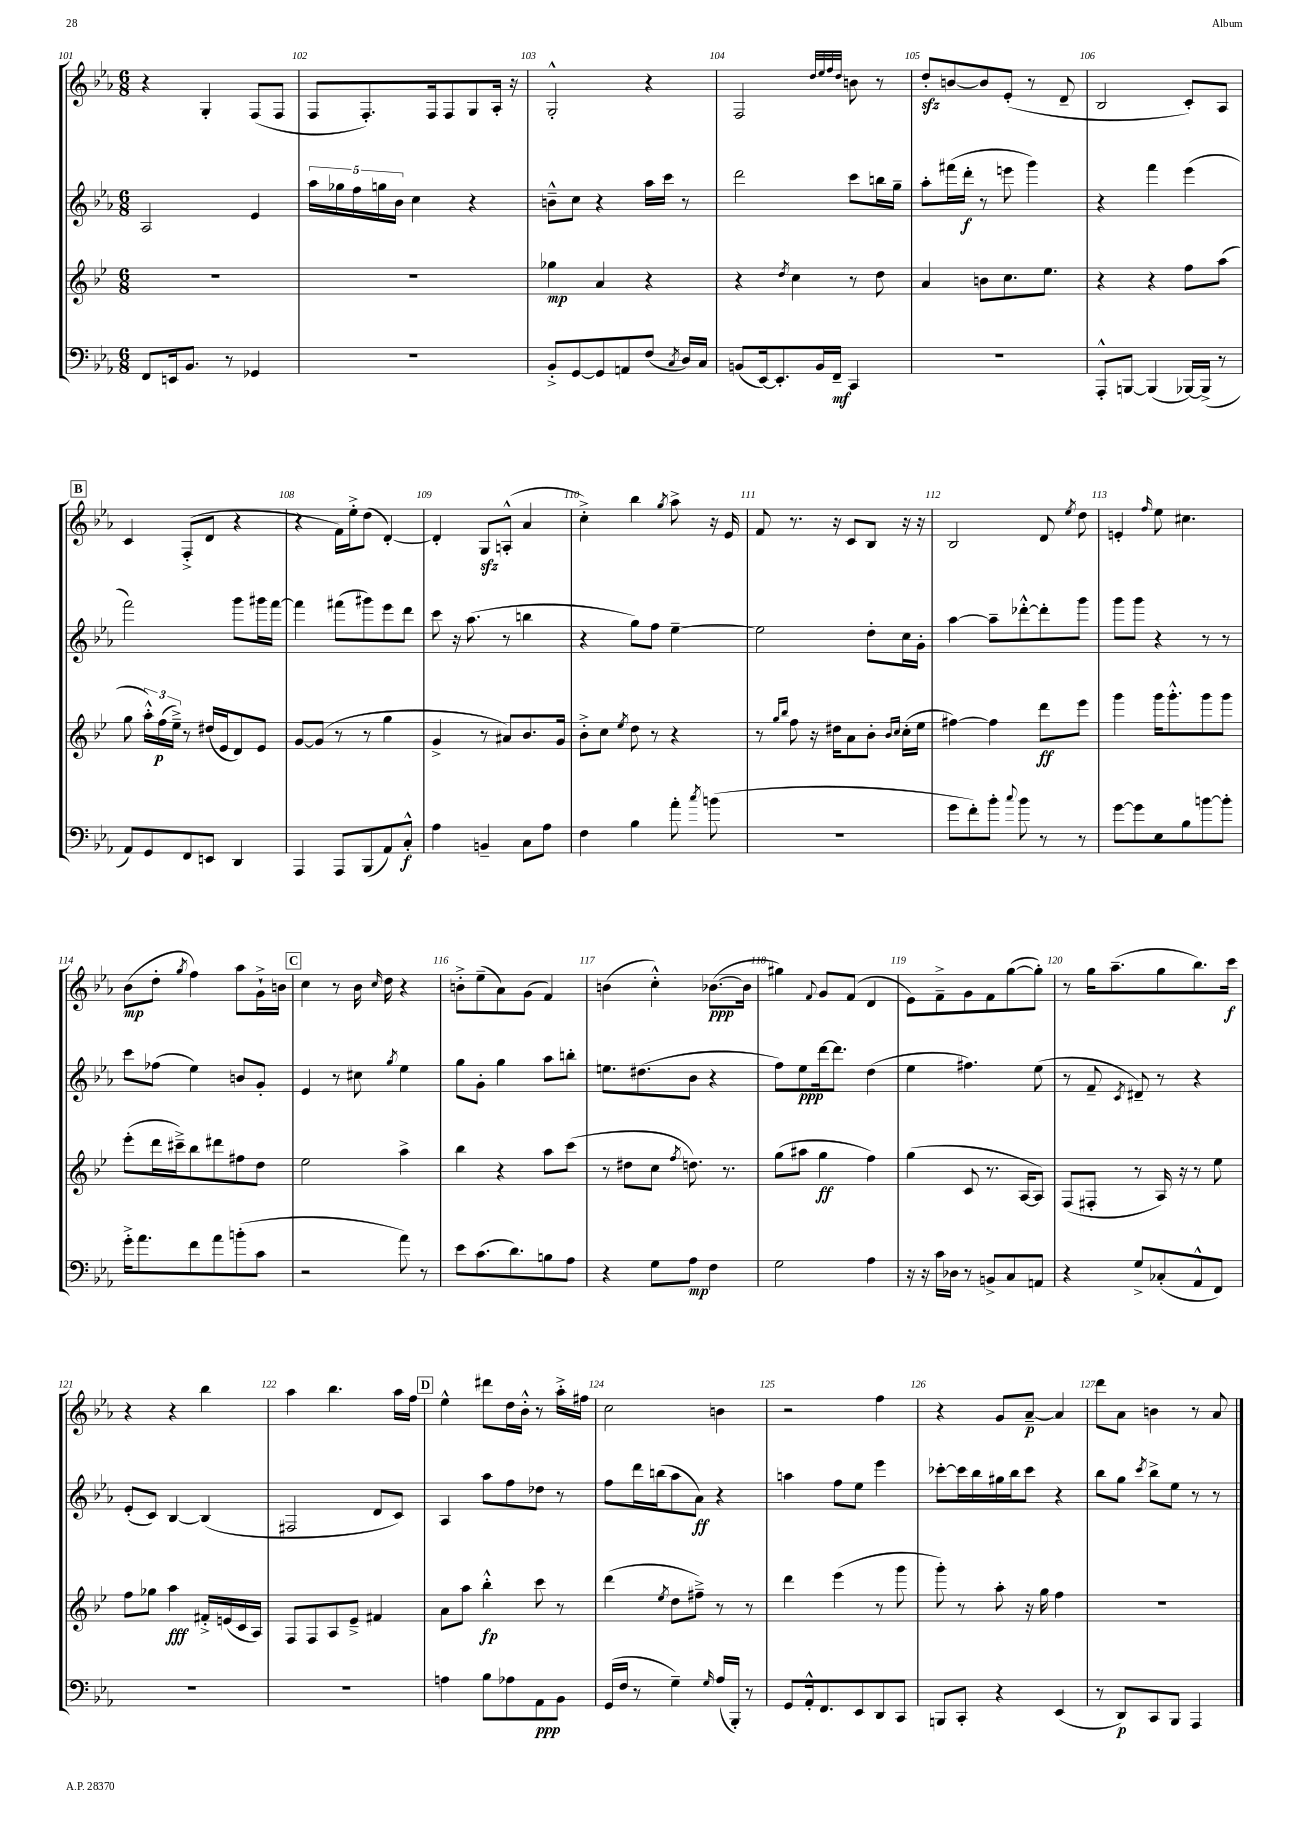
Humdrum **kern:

**kern	**kern	**kern	**kern
*staff4	*staff3	*staff2	*staff1
*clefF4	*clefG2	*clefG2	*clefG2
*k[b-e-a-]	*k[b-e-]	*k[b-e-a-]	*k[b-e-a-]
*M6/8	*M6/8	*M6/8	*M6/8
8FF/L	2.r	2A-/	4r
16EE/k	.	.	.
8.BB-/J	.	.	.
.	.	.	4G'/
8r	.	.	.
4GG-/	.	4e-/	(8F/L
.	.	.	8F/J
=	=	=	=
2.r	2.r	20aa-\LL	8F/L
.	.	20gg-\	.
.	.	20ff\	.
.	.	.	8.F'/)
.	.	20gg\	.
.	.	20b-\JJ	.
.	.	4cc\	.
.	.	.	16F/k
.	.	.	8F/
.	.	4r	8G/
.	.	.	16A-'/Jk
.	.	.	16r
=	=	=	=
8BB-'^/L	4gg-\	8b~^^\L	2G'^^/
[8GG/	.	8cc\J	.
8GG/]	4a/	4r	.
8AA/	.	.	.
(8F/J	4r	16aa-\LL	4r
.	.	16ccc\JJ	.
8qC/	.	.	.
16D/LL)	.	8r	.
16C/JJ	.	.	.
=	=	=	=
(8BB/L	4r	2ddd\	2F/
[16EE-/k)	.	.	.
8.EE-'/]	.	.	.
.	8qdd/	.	.
.	4cc\	.	.
16BB/L	.	.	.
16FF~/JJ	.	.	.
.	.	.	32qqdd/LLL
.	.	.	32qqee-/
.	.	.	32qqff/
.	.	.	32qqdd/JJJ
4CC/	8r	8ccc\L	8b\
.	8dd\	16bb\L	8r
.	.	16gg~\JJ	.
=	=	=	=
2.r	4a/	8aa-'\L	8dd'/L
.	.	(16fff#\L	[8b/
.	.	16ddd'\JJ	.
.	8b\L	8r	8b/]
.	8.cc\	8eee\	(8e-'/J
.	.	4ggg\)	8r
.	8.ee-\J	.	.
.	.	.	8d~/
=	=	=	=
8AAA-'^^/L	4r	4r	2B-/
[8BBB/J	.	.	.
(4BBB/]	4r	4fff\	.
[16BBB-/LL)	8ff\L	(4eee-\	8c'/L)
(16BBB-^/]JJ	.	.	.
8r	(8aa\J	.	8A-/J
=	=	=	=
8AA-/L)	8gg\	2fff\)	4c/
8GG/	24aa'^^\LL)	.	.
.	(24ff\	.	.
.	24ee-~^\JJ)	.	.
8FF/	8r	.	(8F'^/L
8EE/J	(16dd#/LL	.	8d/J
.	16e-/J	.	.
4DD/	8d/)	8ggg\L	4r
.	8e-/J	16ggg#\L	.
.	.	[16fff\JJ	.
=	=	=	=
4AAA-/	[8g/L	4fff\]	4r
.	(8g/]J	.	.
8AAA-/L	8r	(8fff#\L	16f\LL)
.	.	.	16ee-'^\J
(8BBB-/	8r	8ggg#\)	(8dd\J
8AA-/)	4gg\	8eee-\	[4d'/)
8C'^^/J	.	8ddd\J	.
=	=	=	=
4A-\	4g^/	8ccc\	4d'/]
.	.	16r	.
.	.	(8.aa-\	.
4BB~/	8r	.	8G/L
.	8a#/L)	8r	(8A'^^/J
8C\L	8.b-/	4bb\	4a-/
8A-\J	.	.	.
.	16g/Jk	.	.
=	=	=	=
4F\	8b-'^\L	4r	4cc'^\)
.	8cc\J	.	.
.	8qee-/	.	.
4B-\	8dd\	8gg\L)	4bb-\
.	8r	8ff\J	.
.	.	.	8qgg/
8a-'\	4r	[4ee-~\	8aa-^\
8qcc/	.	.	.
(8b\	.	.	16r
.	.	.	16e-/
=	=	=	=
2.r	8r	2ee-\]	8f/
.	16qqgg/LL	.	.
.	16qqbb-/JJ	.	.
.	8ff\	.	8.r
.	16r	.	.
.	16dd#\LK	.	16r
.	8a\	.	8c/L
.	8b-'\J	8dd'\L	8B-/J
.	16qqb-/LL	.	.
.	16qqcc/JJ	.	.
.	(16cc'\LL	16cc\L	16r
.	16ee-\JJ	16g'\JJ	16r
=	=	=	=
8g\L	[4ff#\)	[4aa-\	2B-/
8f'\)	.	.	.
8b-'\J	4ff#\]	8aa-~\]L	.
8qqcc/	.	.	.
8b-\	.	[8ddd-'^^\	.
8r	8ddd\L	8ddd-'\]	8d/
.	.	.	8qee-/
8r	8eee-\J	8ggg\J	8dd\
=	=	=	=
[8g\L	4ggg\	8ggg\L	4e'/
8g\]	.	8ggg\J	.
.	.	.	16qqff/
8E-\	16ggg\LK	4r	8ee-\
.	8.ggg'^^\	.	.
8B-\	.	.	4.cc#\
[8b\	8ggg\	8r	.
8b'\]J	8ggg\J	8r	.
=	=	=	=
16g'^\LK	(8eee-'\L	8ccc\L	(8b-\L
8.a-\	.	.	.
.	16ddd\L	(8ff-\J	8dd'\J
.	16ccc#~^\J)	.	.
.	.	.	8qgg/
8f\	8bb-\	4ee-\)	4ff\)
8a-\	8ddd#\	.	.
(8b'\	8ff#\	8b/L	8aa-\L
8c\J	8dd\J	8g'/J	16g`^\L
.	.	.	16b\JJ
=	=	=	=
2r	2ee-\	4e-/	4cc\
.	.	8r	8r
.	.	8cc#\	16b-\
.	.	.	16qqcc/
.	.	.	16dd\
.	.	8qgg/	.
8a-\)	4aa^\	4ee-\	4r
8r	.	.	.
=	=	=	=
8e-\L	4bb-\	8gg\L	8b'^\L
(8.c\	.	8g'\J	(8ee-~\
.	4r	4gg\	8a-\)
8.d\)	.	.	.
.	.	.	(8g\J
8B\	8aa\L	8aa-\L	4f/)
8A-\J	(8ccc\J	8bb'\J	.
=	=	=	=
4r	8r	8.ee\L	(4b\
.	8dd#\L	.	.
.	.	(8.dd#\	.
8G\L	8cc\J	.	4cc'^^\)
.	8qff/	.	.
8A-\J	8.dd\)	8b-\J	.
4F\	.	4r	([8.b-\L
.	8.r	.	.
.	.	.	16b-\]Jk
=	=	=	=
2G\	(8gg\L	8ff\L)	4gg#\)
.	8aa#\J	8ee-\	.
.	.	.	8qqf/
.	4gg\	[16ddd\k	8g/L
.	.	8.ddd\]J	.
.	.	.	(8f/J
4A-\	4ff\)	(4dd\	4d/
=	=	=	=
16r	(4gg\	4ee-\	8e-\L)
16r	.	.	.
16c\LL	.	.	8f~^\
16D-\JJ	.	.	.
8r	8c/	4.ff#\)	8g\
8BB^/L	8.r	.	8f\
8C/	.	.	([8gg\
.	[16A/LK	.	.
8AA/J	8A/]J)	(8ee-\	8gg'\]J)
=	=	=	=
4r	(8F/L	8r	8r
.	8F#'/J	8f~/	16gg\LK
.	.	.	(8.aa-~\
.	.	8qc/	.
8G^/L	8r	8d#~/)	.
(8C-'/	16A/)	8r	8gg\
.	16r	.	.
8AA-^^/	8r	4r	8.bb-\)
8FF/J)	8ee-\	.	.
.	.	.	16ccc\Jk
=	=	=	=
2.r	8ff\L	(8e-'/L	4r
.	8gg-\J	8c/J)	.
.	4aa\	[4B-/	4r
.	16f#'^/LL	(4B-/]	4bb-\
.	(16e/	.	.
.	16c/	.	.
.	16A/JJ)	.	.
=	=	=	=
2.r	8F/L	2F#/	4aa-\
.	8F/	.	.
.	8A/	.	4.bb-\
.	8e-~^/J	.	.
.	4f#/	8d/L	.
.	.	8c/J)	16aa-\LL
.	.	.	16ff\JJ
=	=	=	=
4A\	8a\L	4A-/	4ee-^^\
.	8aa\J	.	.
8B-\L	4bb-'^^\	8aa-\L	8ddd#\L
8A-\	.	8ff\	16dd\L
.	.	.	16b-'^^\JJ
8AA-\	8ccc\	8dd-\J	8r
8BB-\J	8r	8r	16aa-'^\LL
.	.	.	16ff#\JJ
=	=	=	=
(16GG/LL	(4ddd\	8ff\L	2cc\
16F/JJ	.	.	.
8r	.	16ddd\L	.
.	.	(16bb\J	.
.	8qee-/	.	.
4G~\)	8dd\L	8aa-\	.
.	8ff#~^\J)	8a-\J)	.
16qqG/	.	.	.
(16A-/LL	8r	4r	4b\
16BBB-'/JJ)	.	.	.
8r	8r	.	.
=	=	=	=
8GG/L	4ddd\	4aa\	2r
16AA-'^^/k	.	.	.
8.FF/	.	.	.
.	(4eee-\	8ff\L	.
8EE-/	.	8ee-\J	.
8DD/	8r	4eee-\	4ff\
8CC/J	8ggg\	.	.
=	=	=	=
8BBB/L	8ggg'\)	[8ccc-'\L	4r
8CC'/J	8r	16ccc-\]L	.
.	.	16bb-\	.
4r	8aa'\	16gg#\	8g/L
.	.	16bb-\J	.
.	16r	8ccc-\J	[8a-~/J
.	16gg\	.	.
(4EE-/	4ff\	4r	4a-/]
=	=	=	=
8r	2.r	8bb-\L	8ddd\L
8DD/L)	.	8gg\J	8a-\J
.	.	8qccc/	.
8CC/	.	8bb-^\L	4b\
8BBB-/J	.	8ee-\J	.
4AAA-/	.	8r	8r
.	.	8r	8a-/
==	==	==	==
*-	*-	*-	*-
